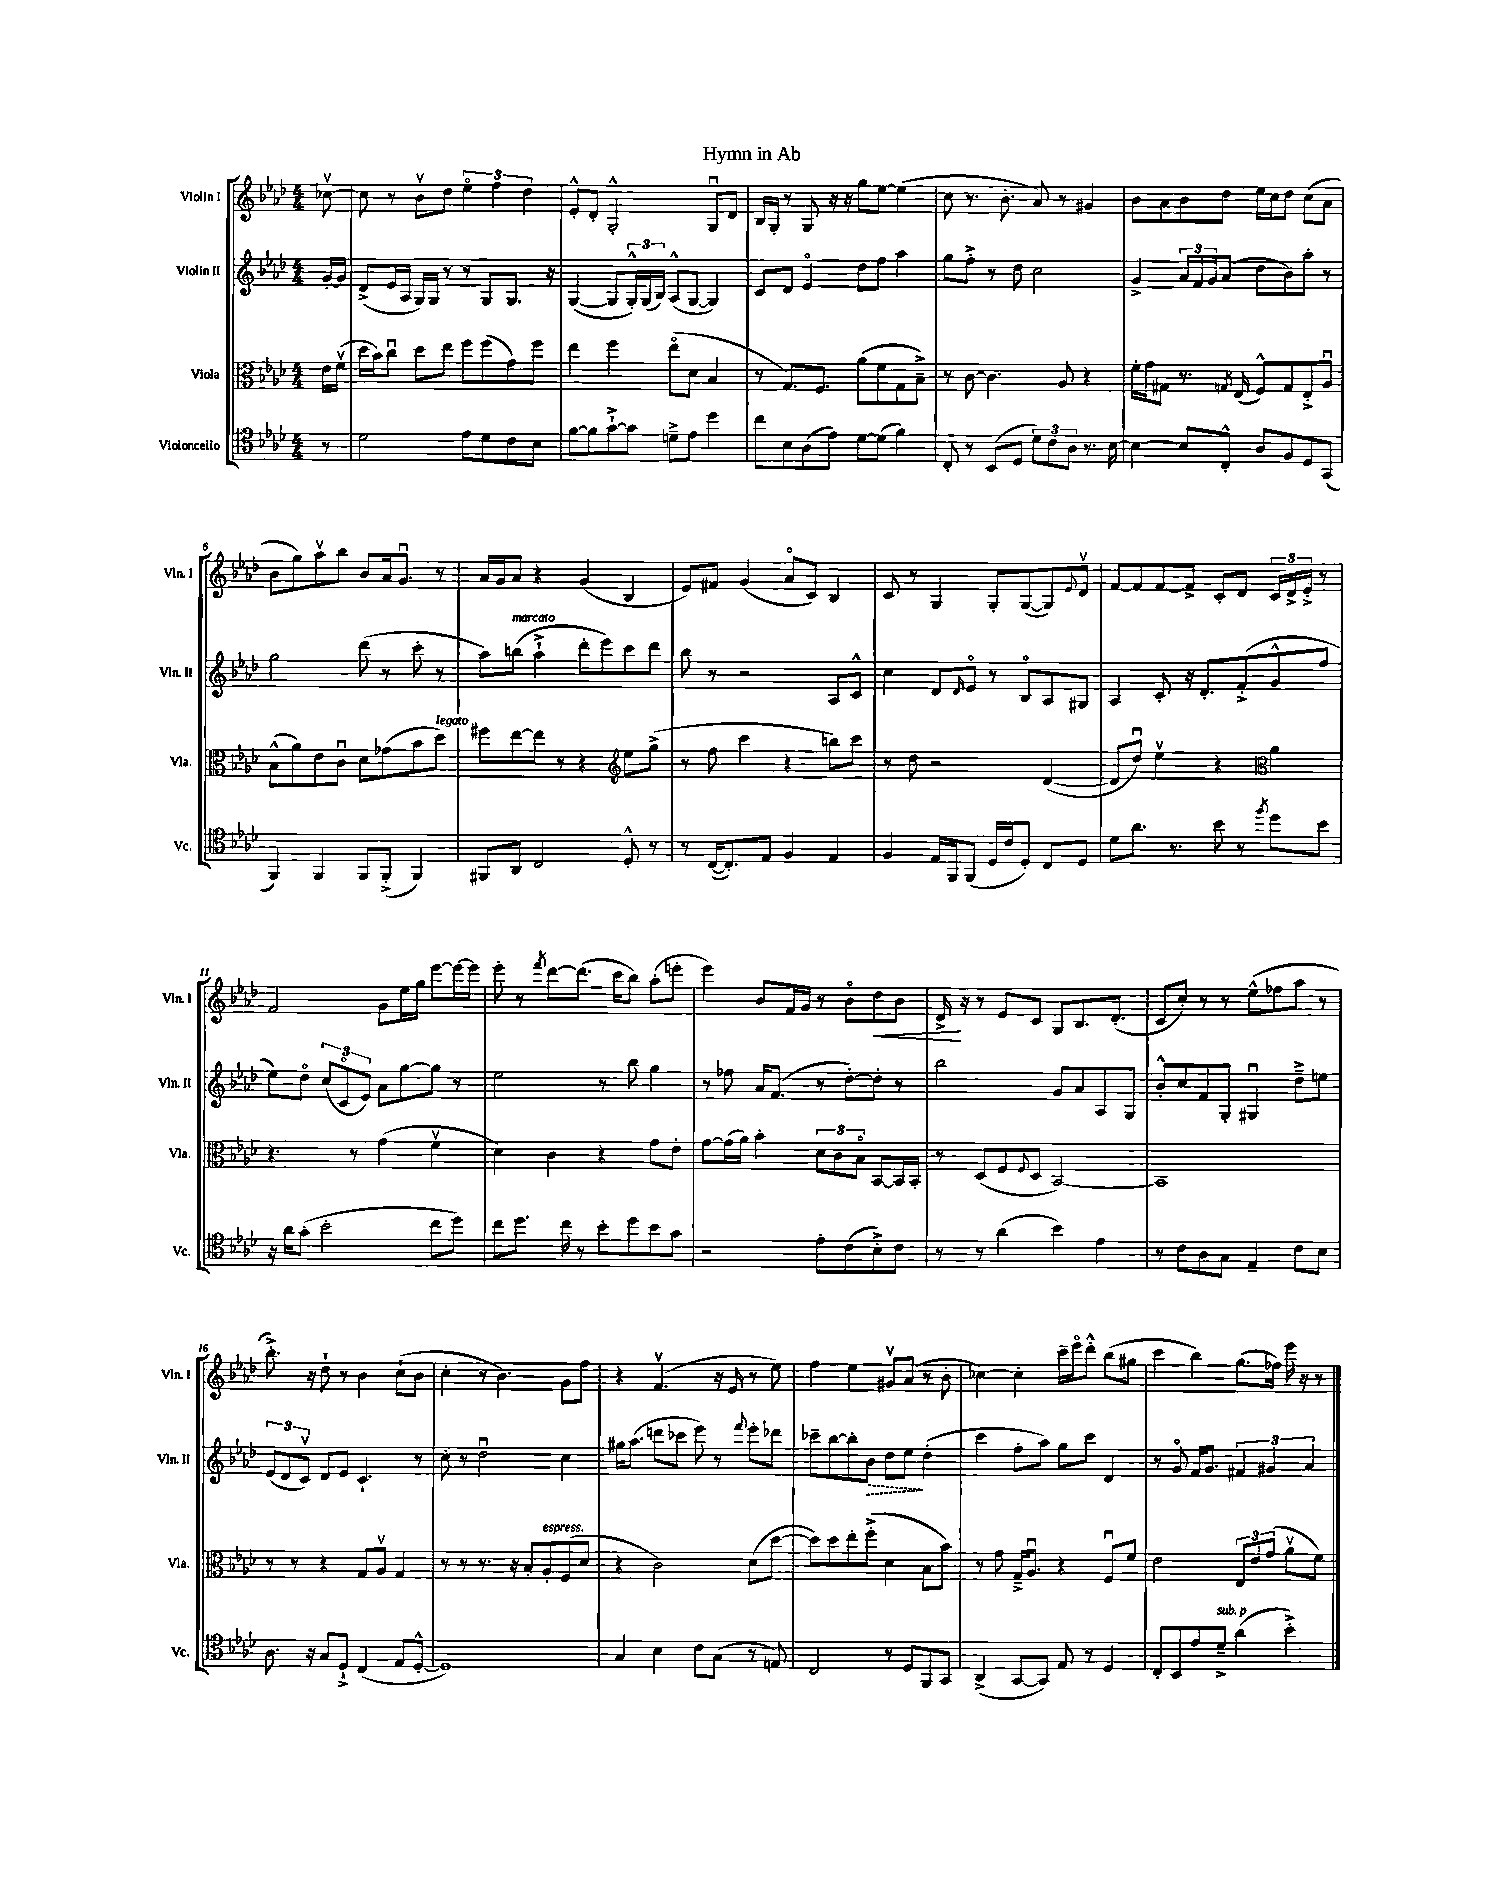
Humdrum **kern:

**kern	**kern	**kern	**kern
*staff4	*staff3	*staff2	*staff1
*clefC4	*clefC3	*clefG2	*clefG2
*k[b-e-a-d-]	*k[b-e-a-d-]	*k[b-e-a-d-]	*k[b-e-a-d-]
*M4/4	*M4/4	*M4/4	*M4/4
8r	16e-\LL	[16g'/LL	[8cc-v\
.	(16fv\JJ	16g/]JJ	.
=	=	=	=
2d-\	16dd-\LL	(8d-^/L	8cc-\]
.	16b-\J)	.	.
.	8ccu\J	16e-/L	8r
.	.	16A-/JJ	.
.	8dd-\L	16G/LL)	8b-v\L
.	.	16G/JJ	.
.	8ee-\J	8r	8dd-\J
8e-\L	8ff\L	8r	6ee-o\
8d-\	(8ff\	8G/L	.
.	.	.	6ff\
8c\	8g\)	8.G/J	.
.	.	.	6dd-\
8B-\J	8ff\J	.	.
.	.	16r	.
=	=	=	=
[8f\L	4ee-\	([4G/	8e-'^^/L
8f\]	.	.	8d-'/J
[8g`^\	4ff\	8G/]L	2G'^^/
8g\]J	.	24G'^^/L)	.
.	.	(24G/	.
.	.	24B-/JJ)	.
8d~^\L	(8ee-o\L	(8A-^^/L	.
8e-\J	8d-\J	[8G/J	.
4dd-\	4B-/	4G/])	8Gu/L
.	.	.	8d-/J
=	=	=	=
8cc\L	8r	8c/L	16B-/LL
.	.	.	16G'/JJ
8B-\	8.G/L)	8d-/J	8r
(8A-\	.	4e-o/	8G/
.	8.F/J	.	.
8e-\J)	.	.	16r
.	.	.	16r
[8d-\L	(8a-\L	8dd-\L	8gg\L
(8d-\]J	8f\	8ff\J	[8ee-\J
4f\)	8G\	4aa-\	(4ee-\]
.	8B-~^\J)	.	.
=	=	=	=
8C'/	8r	8gg\L	8cc\
8r	[8c\	8ff'^\J	8.r
(8BB-/L	4.c\]	8r	.
.	.	.	8.b-'\
8D-/J	.	8dd-\	.
12d-\L)	.	2cc\	8a-/)
12c\	.	.	.
.	8A-/	.	8r
12A-\J	.	.	.
8.r	4r	.	4g#/
[16B-\	.	.	.
=	=	=	=
4B-\_	16f'\LL	4g^/	8b-\L
.	16g\J	.	.
.	8G#\J	.	8a-\
8B-/]L	8.r	24a-/LL	8b-\
.	.	24f/	.
.	.	24g/J	.
8C'^^/J	.	(8a-/J	8dd-\J
.	8qG/	.	.
.	(16E-/	.	.
8A-/L	8F^^/L)	8dd-\L	16ee-\LL
.	.	.	16cc\J
8F/	8G/	8b-\)	8dd-\J
8D-/	8E-'^/	8aa-'\J	(8cc\L
(8GG/J	8A-u/J	8r	8a-\J
=	=	=	=
4FF/)	(8B-^^\L	2gg\	8b-\L
.	8a-\)	.	8gg\)
4FF/	8e-\	.	8aa-v\
.	8cu\J	.	8bb-\J
8FF/L	8d-\L	(8ddd-\	8b-/L
(8FF'^/J	(8g-\	8r	16a-/k
.	.	.	8.gu/J
4FF/)	8b-\	8ccc'\	.
.	8dd-\J)	8r	8r
=	=	=	=
8FF#/L	8ff#\L	8aa-\L)	16a-/LL
.	.	.	16g/J
8AA-/J	[8ee-\	(8bb\J	8a-/J
2C/	8ee-\]J	4aa-`^\	4r
.	8r	.	.
.	4r	8ddd-'\L	(4g/
.	.	8eee-\)	.
*	*clefG2	*	*
8D-'^^/	8ee-\L	8ccc\	4B-/
8r	(8gg^\J	8ddd-\J	.
=	=	=	=
8r	8r	8bb-\	8e-/L)
([16C/LK	8ff\	8r	8f#/J
8.C'/])	.	.	.
.	4ccc\	2r	(4g/
8E-/J	.	.	.
4F/	4r	.	8a-o/L
.	.	.	8c/J)
4E-/	8bb\L)	8A-/L	4B-/
.	8ccc\J	8c^^/J	.
=	=	=	=
4F/	8r	4cc\	8c/
.	8dd-\	.	8r
16E-/LL	2r	8d-/L	4G/
16FF/J	.	.	.
.	.	16qqd-/	.
(8FF/J	.	8e-o/J	.
16D-/LL	.	8r	8G'/L
16c/J	.	.	.
8D-'/J)	.	8B-o/L	([8G/
8C/L	([4d-/	8A-/	8G/])
.	.	.	8qqe-/
8D-/J	.	8G#/J	8d-v/J
=	=	=	=
8d-\L	8d-/]L	4A-/	[8f/L
8.a-\J	8dd-u/J)	.	8f/]
.	4ee-v\	8c'/	[8f/
8.r	.	.	.
.	.	16r	8f^/]J
.	.	8.d-'/L	.
8b-\	4r	.	8c'/L
8r	.	(8f'^/	8d-/J
*	*clefC3	*	*
8qff/	.	.	.
8dd-\L	4a-\	8g^^/	24c/LL
.	.	.	24d-^/
.	.	.	24e-'^/JJ
8b-\J	.	8ff/J	8r
=	=	=	=
16r	4.r	8ee-\L)	2f/
16a-\LK	.	.	.
(8g'\J	.	8dd-o\J	.
2b-'\	.	(12cc/L	.
.	.	12co/	.
.	8r	.	.
.	.	12e-/J)	.
.	(4g\	8a-\L	8g\L
.	.	[8gg\	16ee-\L
.	.	.	16gg\JJ
8cc\L	4fv\	8gg\]J	[8eee-\L
8dd-\J)	.	8r	16eee-\_L
.	.	.	16eee-\]JJ
=	=	=	=
8cc\L	4d-\)	2ee-\	8eee-'\
8.dd-\J	.	.	8r
.	.	.	8qfff/
.	4c\	.	[8ddd-\L
16cc\	.	.	.
8r	.	.	(8.ddd-\]J
8b-'\L	4r	8r	.
.	.	.	16ccc\LK
8dd-\	.	8bb-\	8bb-\J)
8b-\	8g\L	4gg\	(8aa-'\L
8g\J	8e-'\J	.	8eee'\J
=	=	=	=
2r	[8g\L	8r	4eee-\)
.	(16g\]L	8ff-\	.
.	16a-\JJ)	.	.
.	4b-'\	16a-/LK	8b-/L
.	.	(8.f/J	.
.	.	.	16f/L
.	.	.	16g/JJ
8e-'\L	12d-\L	8r	8r
.	12c\	.	.
(8c\	.	[8dd-'\L)	8b-o\L
.	12B-o\J	.	.
8B-'^\)	[8BB-/L	8dd-'\]J	8dd-\
8c\J	16BB-/]L	8r	8b-\J
.	16BB-'/JJ	.	.
=	=	=	=
8r	8r	2bb-\	16d-^/
.	.	.	16r
8r	(8D-/L	.	8r
(4a-\	8F/	.	8e-/L
.	8qqF/	.	.
.	8D-/J	.	8c/J
4b-\)	[2BB-/)	8g/L	8G/L
.	.	8a-/	8.B-/
4e-\	.	8A-/	.
.	.	.	(8.d-'/J
.	.	8G/J	.
=	=	=	=
8r	1BB-]	8b-'^^/L	8c/L
8c\L	.	8cc/	8cc'/J)
8A-\	.	8f/	8r
8G\J	.	8G'/J	8r
4E-~/	.	4G#u/	(8ee-^^\L
.	.	.	8ff-\
8c\L	.	8dd-~^\L	8aa-\J
8B-\J	.	8ee\J	8r
=	=	=	=
8.A-\	8r	(12e-/L	8.bb-'^\)
.	.	12d-/	.
.	8r	.	.
.	.	12cv/J)	.
16r	.	.	16r
8G/L	4r	8d-/L	8dd-`\
8D-`^/J	.	8e-/J	8r
(4C/	8G/L	4.c`/	4b-\
.	8A-v/J	.	.
8E-/L	4G/	.	(8cc`\L
[8D-'^^/J	.	8r	8b-\J
=	=	=	=
1D-])	8r	8cc'\	4cc'\
.	8r	8r	.
.	8.r	2dd-u\	8r
.	.	.	4.b-\)
.	16r	.	.
.	8B-'/L	.	.
.	8A-'/	.	.
.	(8F/	4cc\	8g\L
.	8d-/J	.	8ff\J
=	=	=	=
4G/	4r	16gg#\LK	4r
.	.	(8.aa-\J	.
4B-\	2c\)	8ddd\L	(4.fv/
.	.	8ccc-\J	.
8c\L	.	8eee-\)	.
(8G\J	.	8r	16r
.	.	.	16e-/
.	.	8qqfff/	.
8r	(8d-\L	8eee-'\L	8r
8E/)	[8dd-\J	8ddd-\J	8ee-\)
=	=	=	=
2C/	8dd-\]L)	8ccc-~\L	4ff\
.	8dd-\	[8bb-\	.
.	8ee-'\	8bb-'\]	4ee-\
.	(8ff'^\J	8b-\J	.
8r	4d-\	8dd-\L	8g#v/L
8D-/L	.	8ee-\J	(8a-/J
8FF/	8B-\L	(4dd-'\	8r
8GG/J	8b-\J)	.	8b-'\
=	=	=	=
(4AA-^/	8r	4ccc\	[4cc-\)
.	8g\	.	.
[8GG/L	16G~^/LK	8ff'\L	4cc-'\]
.	8.A-u/J	.	.
8GG/]J)	.	8aa-\J)	.
8E-/	4r	8gg\L	16ccc~\LL
.	.	.	16eee-o\J
8r	.	8ccc\J	8ddd-'^^\J
4D-/	8Fu/L	4d-/	(8bb-\L
.	8f/J	.	8gg#\J
=	=	=	=
8C'/L	2e-\	8r	4ccc\
8BB-/	.	8go/	.
8e-/	.	16f/LK	4bb-\)
.	.	8.g/J	.
8d-~^/J	.	.	.
(4a-\	12E-/L	6f#/	(8.gg\L
.	12e-/	.	.
.	(12g/J	6g#/	.
.	.	.	16ff-\Jk)
4b-'^\)	8a-v\L	.	16eee-\
.	.	.	16r
.	.	6a-/	.
.	8f\J)	.	8r
==	==	==	==
*-	*-	*-	*-
